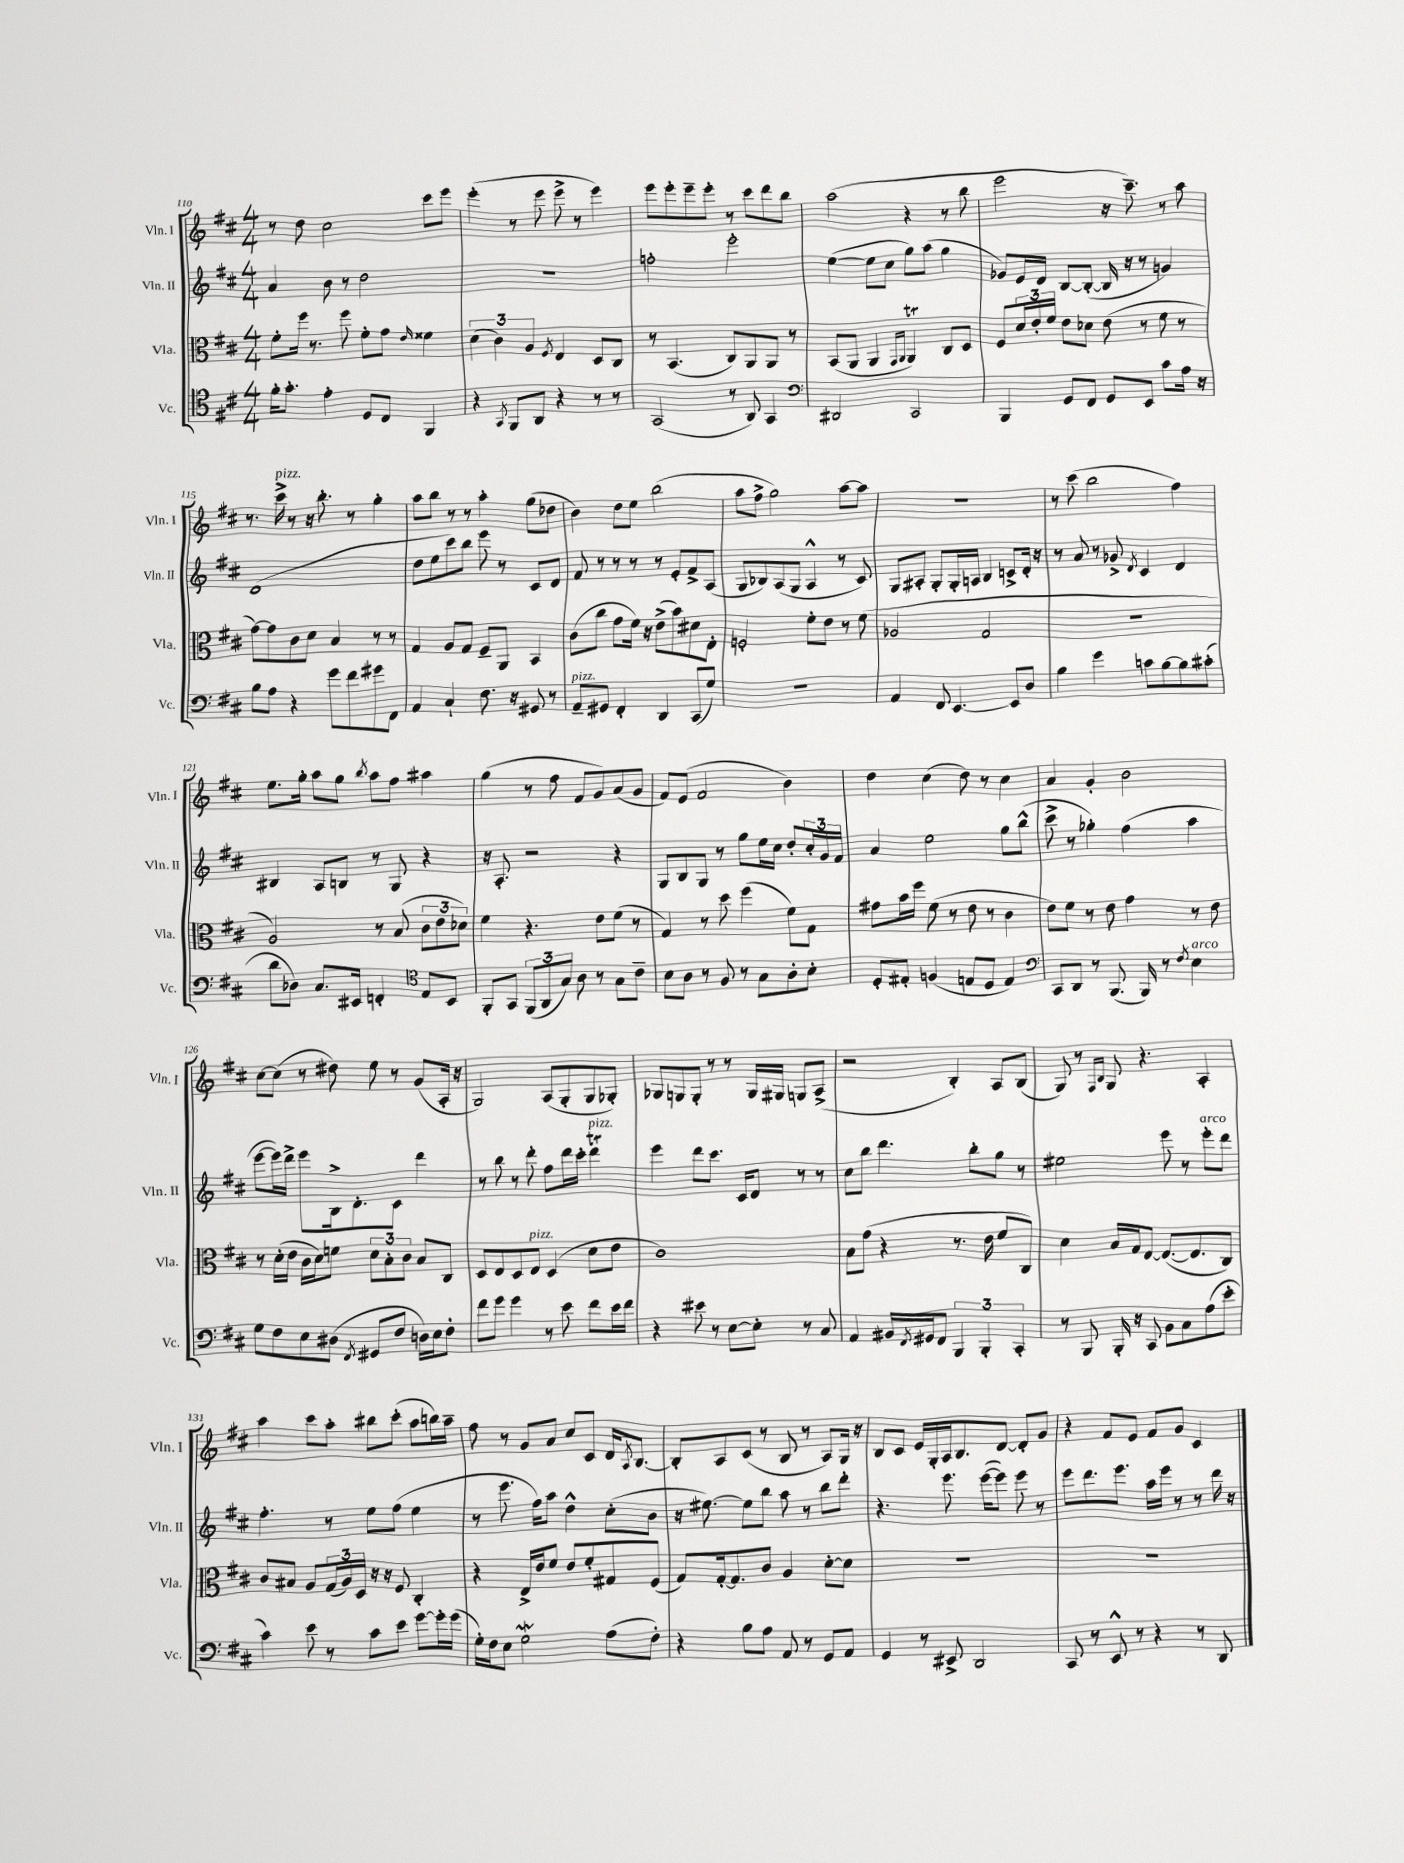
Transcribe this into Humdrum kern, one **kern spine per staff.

**kern	**kern	**kern	**kern
*staff4	*staff3	*staff2	*staff1
*clefC4	*clefC3	*clefG2	*clefG2
*k[f#c#]	*k[f#c#]	*k[f#c#]	*k[f#c#]
*M4/4	*M4/4	*M4/4	*M4/4
16f#'\LK	8f#'\L	4a/	8r
8.g'\J	.	.	.
.	16ff#\Jk	.	8dd\
.	8.r	.	.
4e'\	.	8b\	2cc#\
.	8ff#\	8r	.
8D/L	8f#'\L	2dd\	.
8C#/J	8g\J	.	.
.	16qqe/	.	.
4FF#/	4f##\	.	8ccc#\L
.	.	.	8eee\J
=	=	=	=
4r	(6d\	1r	(4eee'\
.	6c#\)	.	.
8qGG/	.	.	.
8FF#/L	.	.	8r
.	6A/	.	.
8AA/J	.	.	8eee\
.	8qF#/	.	.
4r	4E/	.	8eee^\
.	.	.	8r
8r	8D/L	.	4eee\)
8r	8C#/J	.	.
=	=	=	=
(2GG/	8r	2ff'\	8eee\L
.	(4.BB/	.	8eee'\
.	.	.	8eee~\
.	.	.	8eee'\J
8r	8C#/L)	2eee'\	8r
8AA/)	8AA/	.	8ccc#\L
4GG/	8AA/J	.	8ddd\
.	8r	.	8bb\J
=	=	=	=
*clefF4	*	*	*
2DD#/	(8BB/L	([4ee\	(2aa\
.	8AA/J	.	.
.	4AA/	8ee\]L	.
.	.	8cc#\J	.
.	16qqGG/LL	.	.
.	16qqAA/JJ	.	.
2CC#/	4AA/)	8gg\L)	4r
.	.	(8aa\J	.
.	8C#/L	4gg\	8r
.	8D/J	.	8bb\
=	=	=	=
4BBB/	8F#/L	8g-/L)	2eee\
.	24d/L	16e/L	.
.	24e'/	.	.
.	.	16d/JJ	.
.	24f#/JJ	.	.
8GG/L	8e\L	[8B/L	.
8FF#/J	8d-\J	(8B'/_J	.
8GG/L	(8e\	16B/]	16r
.	.	16r	8.ccc#~\)
8EE/J	8r	8r	.
8c#\L	8f#\	4g/)	8r
16A\Jk	8r	.	8aa\
16r	.	.	.
=	=	=	=
8B\L	[8g\L)	(1d	8.r
8A\J	8g\]	.	.
.	.	.	16ccc#^\
4r	8c#\	.	8r
.	8d\J	.	16r
.	.	.	8.bb'\
8g\L	4B/	.	.
8f#\	.	.	8r
8g#\	8r	.	4gg'\
8FF#\J	8r	.	.
=	=	=	=
4AA/	4G/	8dd\L	8aa\L
.	.	8ee\	8bb\J
4C#`/	8A/L	8ccc#\)	8r
.	8G/J	8bb\J	8r
8.F#\	8F#~/L	8eee\	4aa'\
.	8AA/J	8r	.
16r	.	.	.
8GG#/	4BB/	8c#/L	(8gg\L
8r	.	8d/J	8dd-\J
=	=	=	=
8AA~/L	(8c#\L	8f#/	4b\)
8GG#/J	8cc#\J	8r	.
4FF#'/	8g\L	8r	8dd\L
.	16f#\Jk)	8r	8ee\J
.	16r	.	.
4DD/	(8e^\L	8r	(2bb\
.	8b\)	8e'/L	.
(8CC#/L	8d#\	8f#^/	.
8G/J)	8E'\J	(8A/J	.
=	=	=	=
1r	2F'/	8G/L	8aa\L
.	.	8B-/)	8ff#^\J
.	.	(8A/	2gg\)
.	.	8G/J	.
.	8f#'\L	4A^^/	.
.	8e\J	.	.
.	8r	8r	[8aa\L
.	(8f#\	8c#/)	8aa\]J
=	=	=	=
4AA/	2A-/	8G/L	1r
.	.	8A#'/J	.
8FF#/	.	8G'/L	.
[4.EE/	.	16G'/L	.
.	.	16A/JJ	.
.	2G/	4B/	.
8EE/]L	.	8c^/L	.
8D/J	.	16d'/Jk	.
.	.	16r	.
=	=	=	=
4B\	1r	8r	8r
.	.	8a/	(8ccc#\
4g\	.	8r	2bb\
.	.	8g-^/	.
.	.	8qd/	.
8c\L	.	4c#/	.
[8B\	.	.	.
8B\]	.	4d/	4ff#\)
(8c#'\J	.	.	.
=	=	=	=
8d\L	2A/)	4B#/	8.ee\L
8D-\J)	.	.	.
.	.	.	16gg'\Jk
8.C#/L	.	8A/L	8aa\L
.	.	8B/J	8gg\J
16EE#/Jk	.	.	.
.	.	.	8qbb/
4FF'/	8r	8r	8aa\L
.	(8B/	8G/	8ff#\J
*clefC4	*	*	*
8E/L	12c#\L	4r	4aa#\
.	12e\	.	.
8BB/J	.	.	.
.	12d-\J)	.	.
=	=	=	=
8FF#'/L	4f#\	16r	(4gg\
.	.	8.A'/	.
8GG/J	.	.	.
(12FF#/L	4.r	2r	8r
12AA/	.	.	.
.	.	.	8ff#\
12G/J)	.	.	.
8A\	.	.	8f#/L
8r	8e\L	.	8g/)
8G\L	(8f#\J	4r	(8a/
8c#~\J	8r	.	8g/J
=	=	=	=
8B\L	4G/)	8G/L	8f#/L)
8A\J	.	8B/	(8e/J
8r	8r	8G/J	2f#/
8F#/	8dd\	8r	.
8r	(4ff#\	8gg\L	.
8G\L	.	16ee\L	.
.	.	16cc#\JJ	.
8A'\	8f#\L)	8dd'/L	4b\)
8B'\J	8G\J	24cc#'/L	.
.	.	24g/	.
.	.	24f#/JJ	.
=	=	=	=
8D'/L	8g#\L	4a/	4dd\
8E#'/J	16b\L	.	.
.	16ff#\JJ	.	.
(4F/	(8f#\	2ee\	(4cc#\
.	8r	.	.
8E/L	8e\	.	8dd\)
8D/J	8r	.	8r
4E/)	4c#\	8gg\L	4cc#\
.	.	(8bb^^\J	.
=	=	=	=
*clefF4	*	*	*
8CC#/L	8e\L)	8ccc#^\	4a/
8DD/J	8f#\J	8r	.
8r	8r	4gg-'\)	4g'/
(8.BBB/	8e\	.	.
.	4g\	(4ff#\	2b\
16BBB/)	.	.	.
8r	.	.	.
8qF#/	.	.	.
4E\	8r	4aa\	.
.	8e\	.	.
=	=	=	=
8G\L	8r	[8eee\L	[8cc#\L
8F#\	(16d'\LL	16eee\]L)	(8cc#\]J
.	16e\JJ	16ddd^\JJ	.
8E\	16c#\LL	8eee\L	8r
.	16d\J)	.	.
(8D#\J	8f\J	16B^\k	8dd#\)
.	.	8.d'\	.
8qFF#/	.	.	.
8GG#/L	12d\L	.	8ee\
.	12B'\	.	.
8F#/J	.	8c#\J	8r
.	12c#\J	.	.
16D\LL)	8B/L	4ddd\	(8g/L
16E\J	.	.	.
8F#'\J	8C#/J	.	16A'/Jk
.	.	.	16r
=	=	=	=
8f#\L	8D/L	8r	2G/)
8g\J	8E/	8bb\	.
4g\	8D/	8r	.
.	8E/J	8ddd'\	.
8r	(4D/	8ff#\L	(8A/L
8e\	.	16ddd\L	8G'/
.	.	16ccc#'\JJ	.
8f#\L	8d\L	4ddd\	8G/
16e\L	8e\J	.	8G-'/J)
16f#\JJ	.	.	.
=	=	=	=
4r	1c#)	4eee\	8G-/L
.	.	.	8G/
8e#\	.	8ddd\L	8G'/J
8r	.	8.ccc#\J	8r
[8E\L	.	.	8r
.	.	16c#/LK	.
8E'\]J	.	8d/J	16G/LL
.	.	.	16G#/JJ
8r	.	8r	8G/L
8C#/	.	8r	(8A^/J
=	=	=	=
4AA/	8B\L	8cc#\L	2r
.	(8g\J	8bb\J	.
16BB#/LL	4r	4.ddd\	.
8qFF#/	.	.	.
16GG#/J	.	.	.
8FF#/J	.	.	.
6BBB/	8.r	.	4B'/)
.	.	8bb'\L	.
6BBB'/	.	.	.
.	16e\	.	.
.	8f#/L	8gg\J	8A/L
6CC#'/	.	.	.
.	8C#/J)	8r	(8B/J
=	=	=	=
8r	4d\	2ee#\	8G/)
8BBB/	.	.	8r
.	.	.	16qqF#/LL
.	.	.	16qqB/JJ
16BBB'/	16B/LL	.	8G/
16r	16G/J	.	.
8CC#/	[8E/J	.	4.r
8BB\L	(8.E/_L	8eee\	.
8C#\	.	8r	.
.	8.E/]	.	.
(8A\	.	8eee'\L	4A'/
8e'\J	8C#/J)	8ddd\J	.
=	=	=	=
4c#\)	8c#/L	4.ff#'\	4aa\
.	8B#/J	.	.
8e\	8A/L	.	8ccc#\L
8r	(24G/L	8r	8aa'\J
.	24A/)	.	.
.	24D/JJ	.	.
8c#\L	16r	8ee\L	8bb#\L
.	16r	.	.
8e\J	8F#/	(8ff#\J	(8ccc#'\J
[8g\L	4C#'/	4ee\	8aa\L
16g'\]L	.	.	16bb\L)
(16g\JJ	.	.	16aa~\JJ
=	=	=	=
16G'\LL)	4r	8r	8ff#\
16F#\J	.	.	.
8E\J	.	8.eee\	8r
2G\	16E^/LL	.	8g/L
.	16e/J	16ff#\LK)	.
.	8f#/J	8aa\J	8a/J
.	8e/L	4dd^^\	8cc#/L
.	8f#'/	.	8c#/J
(8A\L	8G#/	(8cc#'\L	16d/LK
.	.	.	8qA/
.	.	.	[8.B/J
8F#'\J)	(8F#/J	8b\J	.
=	=	=	=
4r	8G/L)	16r	8B'/]L
.	.	[8.ee#\)	.
.	[16G'/k	.	8A/
.	8.G/]	.	.
8B\L	.	8ee#\]L	(8c#/J
8A\J	8c#/J	8bb\J	8r
8AA/	4A/	8aa\	8B/
8r	.	8r	8r
8GG/L	[8d'\L	8bb\L	8A/L)
8AA/J	8d\]J	8ddd'\J	16G/Jk
.	.	.	16r
=	=	=	=
4GG/	1r	4.r	8B/L
.	.	.	8c#/J
8r	.	.	16e/LL
.	.	.	16G'/
8EE#^/	.	8.eee\	16A/J
.	.	.	8.B/
2DD/	.	.	.
.	.	([16eee\LK	.
.	.	8eee\]J)	[8d/J
.	.	8eee\	8d'/]L
.	.	8r	8g/J
=	=	=	=
8CC#/	1r	8eee\L	4r
8r	.	8.ddd\	.
8EE^^/	.	.	8f#/L
.	.	8.eee\J	.
8r	.	.	8e/J
4r	.	16aa\LL	8f#/L
.	.	16eee\JJ	.
.	.	8r	8g/J
8r	.	8r	4c#/
8DD/	.	16ddd\	.
.	.	16r	.
==	==	==	==
*-	*-	*-	*-
